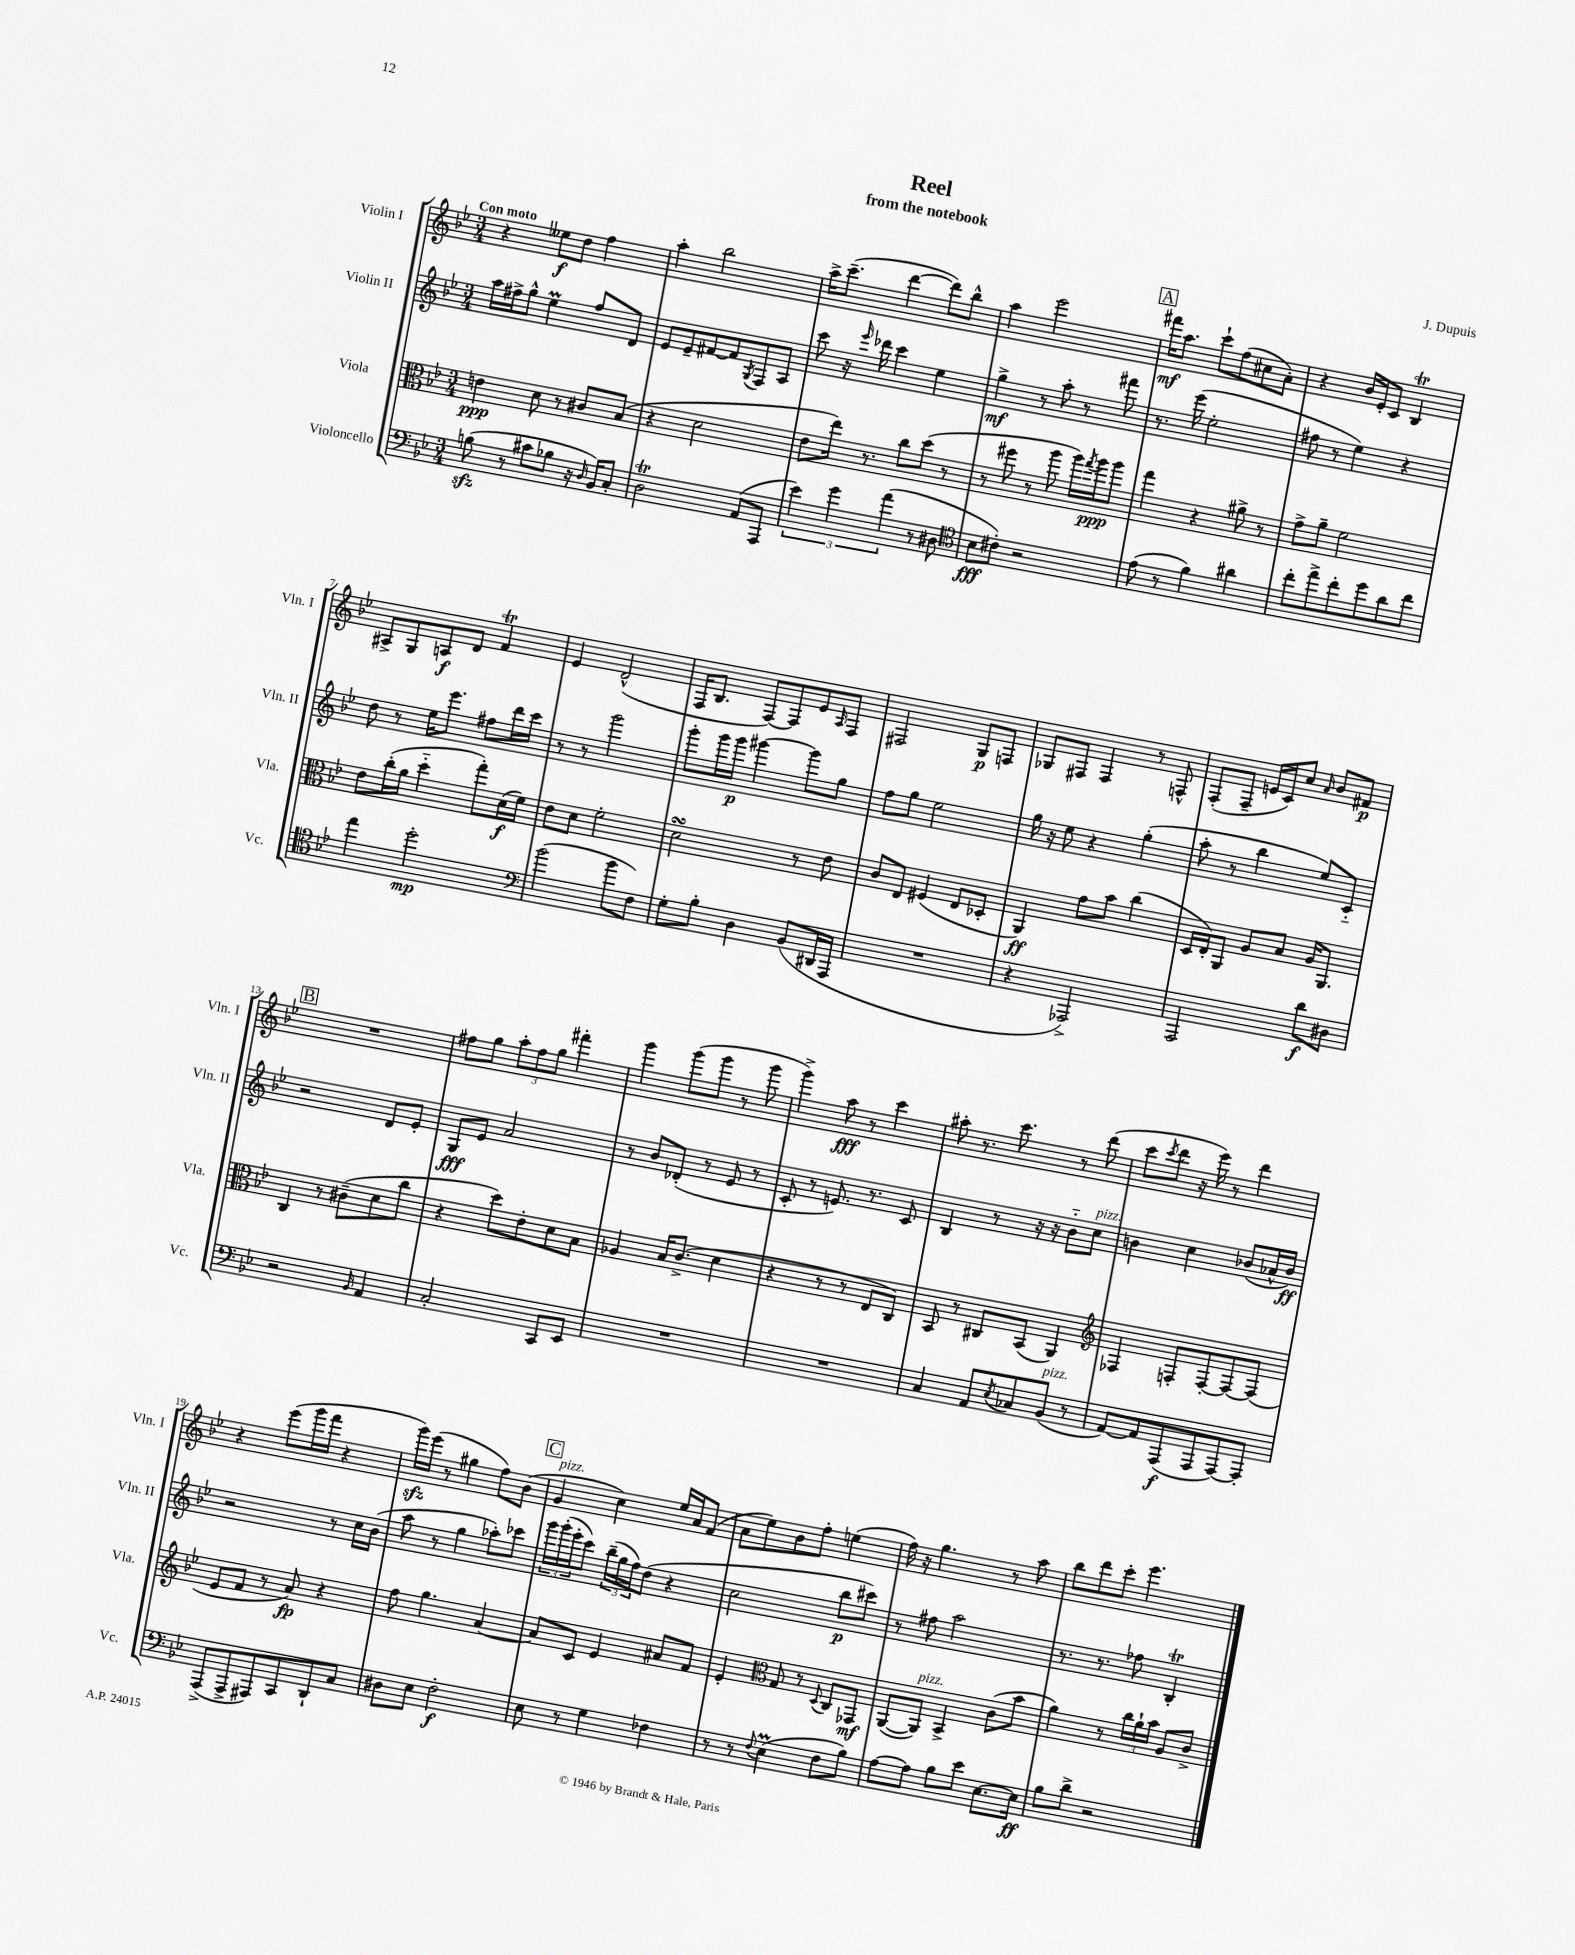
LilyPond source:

\header { title = "Reel" composer = "J. Dupuis" subtitle = "from the notebook" }
<<
\new StaffGroup <<
\new Staff = "s0" \with { instrumentName = "Violin I" shortInstrumentName = "Vln. I" } {
    \clef treble \key bes \major \numericTimeSignature \time 3/4 \tempo "Con moto"
    r4 eeses''8\f d''8 f''4 |
    a''4-. bes''2 |
    a''16-> c'''8.--( d'''4~ d'''8) bes''8-^ |
    a''4 ees'''2 |
    \mark \markup { \box "A" } fis'''16\mf a''8. c'''8-! f''8( cis''8 a'8-.) |
    r4 bes'16 ees'16-. c'8 bes4\trill |
    ais8-> g8 a8\f d'8 f'4\trill |
    ees'4 d'2-^( |
    f16 bes8. f8~) f8 ees'8 \grace { a16 } f8 |
    fis2 g8\p f8 |
    ges8 fis8 fis4 r8 f8-^ |
    f8-.( f8-- e'16 c'16) c''8 \grace { a'16 } bes'8 fis'8\p |
    \mark \markup { \box "B" } R2. |
    fis''8 g''8 \tuplet 3/2 { a''8-. fis''8 g''8 } fis'''4-. |
    g'''4 g'''8( g'''8 r8 g'''8 |
    g'''4->) a''8\fff r8 c'''4 |
    ais''8-. r8. c'''8. r8 d'''8( |
    c'''8 \acciaccatura { c'''8 } d'''8 r16 ees'''16) r8 d'''4 |
    r4 ees'''8( g'''16 f'''16 r4 |
    g'''16\sfz) ees'''16( r8 gis''4 f''8) bes'8( |
    \mark \markup { \box "C" } g'4^\markup { \italic "pizz." } c''4) ees''16 a'16 f'8( |
    a'8 ees''8) bes'8 f''8-. e''4( |
    f''16) r16 g''4. r8 a''8 |
    bes''8 d'''8 c'''8-. ees'''4. \bar "|." |
}
\new Staff = "s1" \with { instrumentName = "Violin II" shortInstrumentName = "Vln. II" } {
    \clef treble \key bes \major \numericTimeSignature \time 3/4
    a''16 fis''16-> g''8-^ ees''4\prall fis''8 d'8 |
    ees'8 ees'8-- fis'8~ fis'8 \acciaccatura { g8 } f8 a8 |
    c'''8 r16 \grace { ees'''16 } des'''16 c'''4 ees''4 |
    g''4->\mf r8 a''8-. r8 fis'''8 |
    \mark \markup { \box "A" } r8. ees'''16( ees''2-. |
    fis''8 r8 ees''4) r4 |
    d''8 r8 ees''16 ees'''8. fis''8 d'''16 c'''16 |
    r8 r8 g'''2 |
    g'''8-. g'''16 g'''16\p gis'''4~ gis'''8 g''8 |
    f''8 g''8 ees''2 |
    g''16 r16 ees''8 r4 g''4-.( |
    a''8-. r8 bes''4 ees''8) c'8-_ |
    \mark \markup { \box "B" } r2 d'8 ees'8-. |
    g8\fff ees'8 a'2 |
    r8 bes'8 des'8-.( r8 ees'8 r8 |
    c'8-. r8 e'8.) r8. c'8 |
    bes4 r8 r16 r16 bes'8-_ c''8^\markup { \italic "pizz." } |
    b'4 c''4 bes'8( aes'16-^ bes'16\ff) |
    r2 r8 c''16 bes'16( |
    a''8 r8 g''4 aes''8-.) ces'''8 |
    \mark \markup { \box "C" } \tuplet 3/2 { g'''16 g'''16-.( ees'''16-. } c'''8) \tuplet 3/2 { bes''16--( g''16 f''16) } d''8( r4 |
    c''2 bes''8\p cis'''8) |
    r8 fis''8 a''2 |
    r8. r8. fes''8 bes4-.\trill \bar "|." |
}
\new Staff = "s2" \with { instrumentName = "Viola" shortInstrumentName = "Vla." } {
    \clef alto \key bes \major \numericTimeSignature \time 3/4
    e'4\ppp d'8 r8 cis'8 bes8( |
    r4 d'2 |
    ees'8 ees''16) r8. c''8 d''8( r8 |
    r8 fis''8 r8 a''8 a''16) \acciaccatura { g''8 } a''16\ppp a''8 |
    \mark \markup { \box "A" } g''4 r4 ais'8-> r8 |
    g'8-> a'8-- f'2 |
    ees'8 c''16-.( a'16 d''4-_ g''8-.) d'16\f( f'16) |
    ees'8 d'8 f'2-. |
    d'2\turn r8 ees'8 |
    c'8 ees8 fis4( ees8 des8-. |
    a,4\ff) g'8 bes'8 c''4( |
    d16 ees16-.) a,8 a8 bes8 a16 a,8. |
    \mark \markup { \box "B" } c4 r8 cis'8--( d'8 c''8 |
    r4 d''8) ees'8-. d'8 bes8 |
    aes4 bes16 c'8.->( d'4 |
    r4 r8 r8 ees8 c8) |
    bes,8 r8 cis8 bes,8( a,4) |
    \clef treble fes4 f8-. f8~-. f8~ f8( |
    ees'8 f'8 r8 a'8\fp) r4 |
    f''8 g''4. a'4~ |
    \mark \markup { \box "C" } a'8 c'8 ees'4 ais'8 f'8 |
    ees'4-. \clef alto g8 r8 \appoggiatura { d8 } c8 ges,8\mf |
    a,8~( a,8^\markup { \italic "pizz." }) bes,4-> c'8( bes'8 |
    a'4) r8 \tuplet 3/2 { c''16 a'16-! bes'16 } a8 c'8-> \bar "|." |
}
\new Staff = "s3" \with { instrumentName = "Violoncello" shortInstrumentName = "Vc." } {
    \clef bass \key bes \major \numericTimeSignature \time 3/4
    b8\sfz( r8 cis'8 bes8 r16 \grace { d16 } bes,16) c8-. |
    d2\trill a,8( a,,8 |
    \tuplet 3/2 { ees'4) g'4 a'4( } r8 dis8 |
    \clef tenor bes8\fff cis'8-.) r2 |
    \mark \markup { \box "A" } ees'8( r8 f'4) ais'4 |
    c''8-. ees''8-> c''8-. d''8 a'8 c''8 |
    ees''4 d''2-.\mp |
    \clef bass bes'2( bes'8 f8) |
    g8-. bes8-. d4 bes,8( dis,16 a,,16 |
    R2. |
    r4 aes,,2->) |
    a,,2 d'8\f dis8 |
    \mark \markup { \box "B" } r2 \grace { bes,16 } a,4 |
    c2-. c,8 ees,8 |
    R2. |
    R2. |
    c4 a,8 \acciaccatura { ees8 } ces8 bes,8^\markup { \italic "pizz." }( r8 |
    a,8~) a,8 a,,8\f( a,,8 a,,8~) a,,8-. |
    a,,8->( a,,8-> ais,,8) c,8 d,8-! c8 |
    dis8 ees8 f2-.\f |
    \mark \markup { \box "C" } ees8 r8 g4 fes4 |
    r8 r8 \appoggiatura { f8 } ees4\prall( f8 bes8) |
    a8~ a8 bes8 ees'8 ees8.~ ees16\ff |
    bes8 d'8-> r2 \bar "|." |
}
>>
>>
